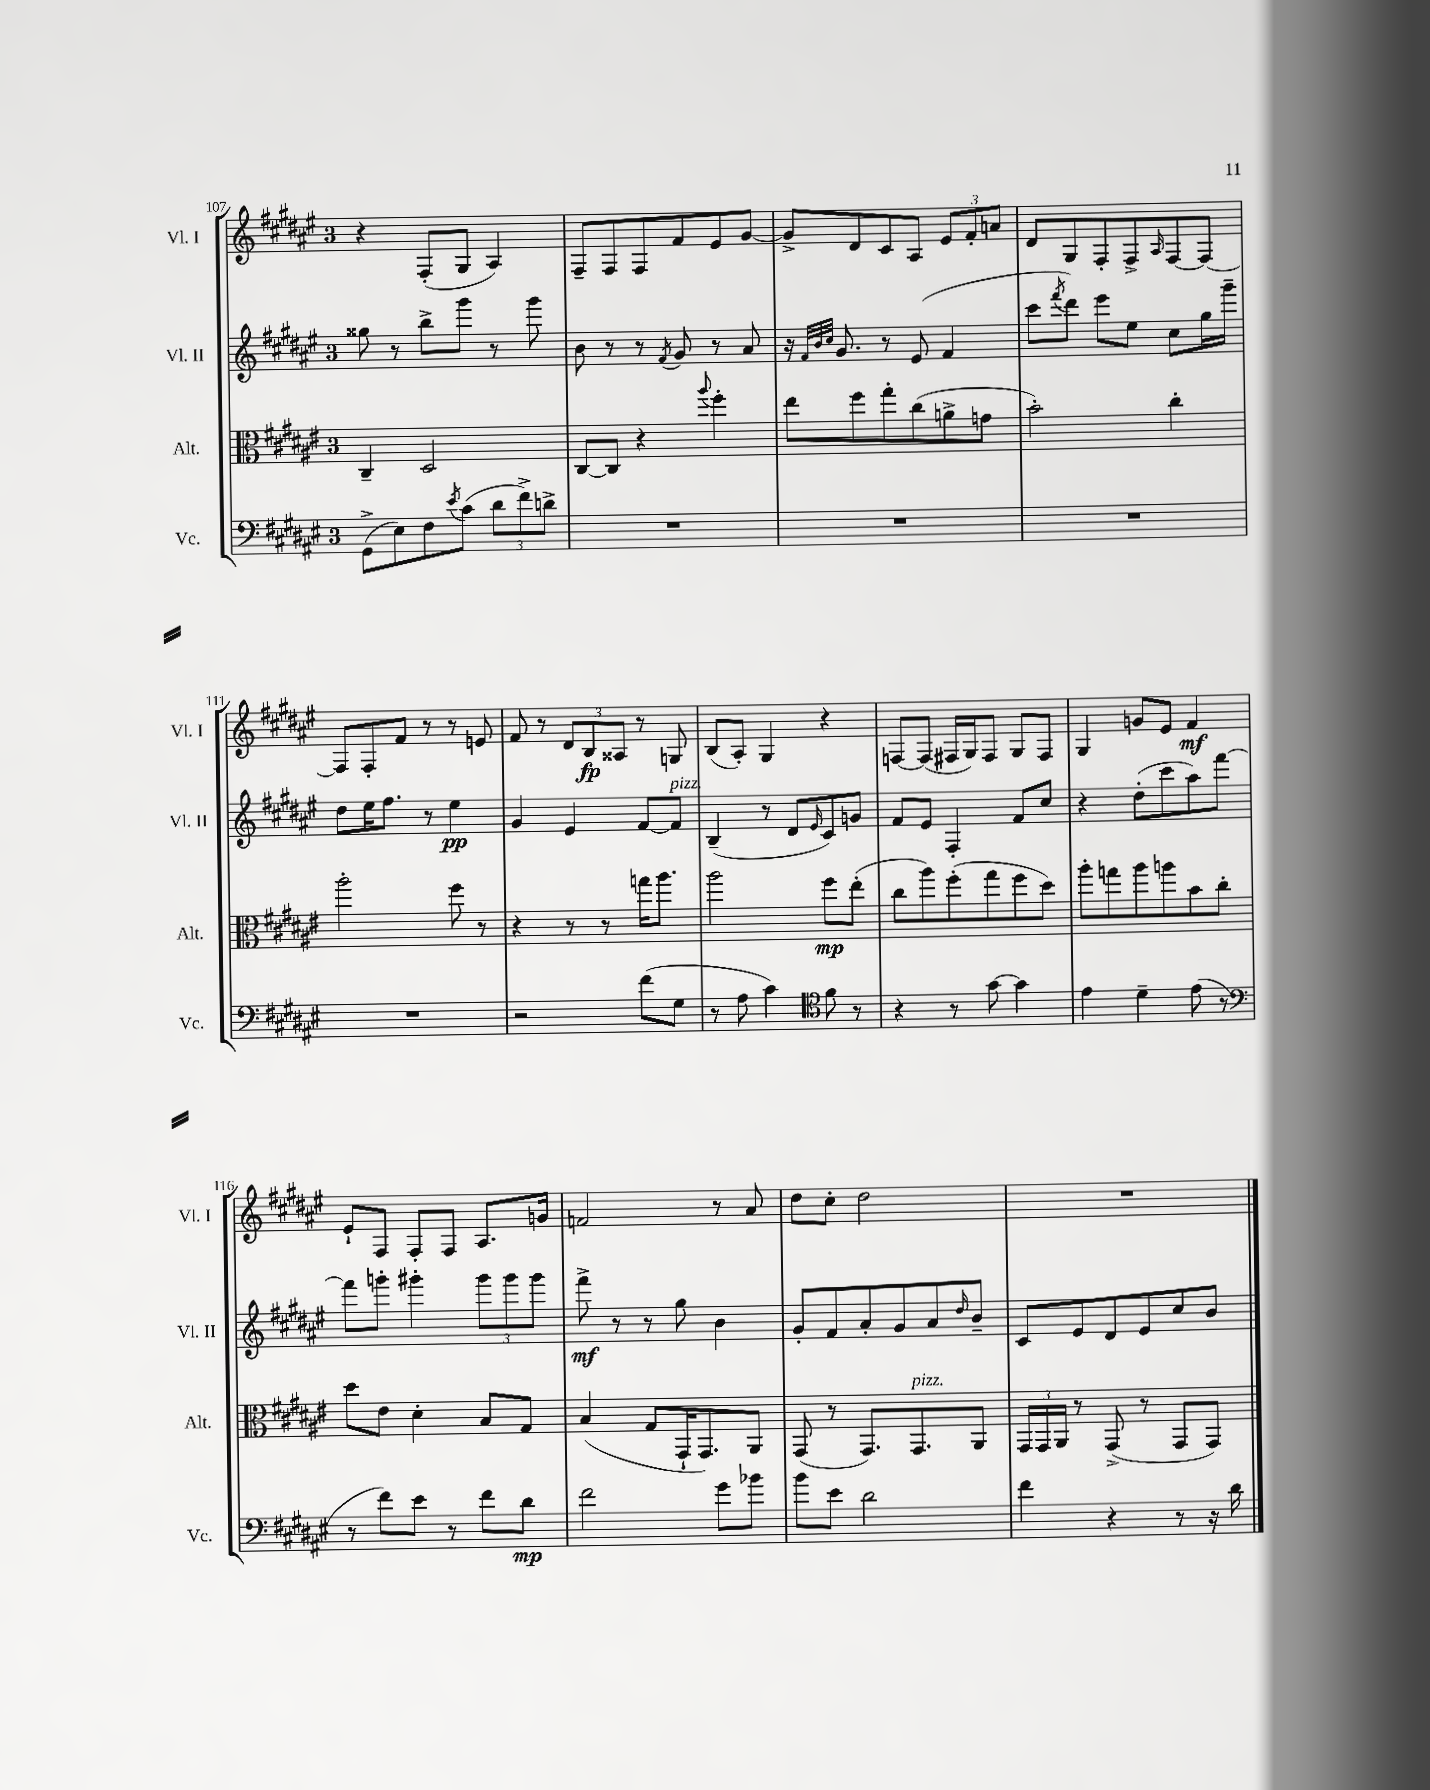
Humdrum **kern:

**kern	**kern	**kern	**kern
*staff4	*staff3	*staff2	*staff1
*clefF4	*clefC3	*clefG2	*clefG2
*k[f#c#g#d#a#e#]	*k[f#c#g#d#a#e#]	*k[f#c#g#d#a#e#]	*k[f#c#g#d#a#e#]
*M3/4	*M3/4	*M3/4	*M3/4
(8GG#^	4C#~	8gg##	4r
8E#)	.	8r	.
8F#	2D#	8bb^	(8F#'
8qe#	.	.	.
(8c#	.	8ggg#	8G#
12d#	.	8r	4A#)
12f#^)	.	.	.
.	.	8ggg#	.
12d^	.	.	.
=	=	=	=
2.r	[8C#	8b	8F#~
.	8C#]	8r	8F#
.	4r	8r	8F#
.	.	8qf#	.
.	.	8g#	8f#
.	8qqaa#	.	.
.	4ff#'	8r	8e#
.	.	8a#	[8g#
=	=	=	=
2.r	8ee#	16r	8g#^]
.	.	32qqf#	.
.	.	32qqb	.
.	.	32qqcc#	.
.	.	8.g#	.
.	8ff#	.	8d#
.	8gg#'	8r	8c#
.	(8cc#	(8e#	8A#
.	8a^	4f#	12e#
.	.	.	12f#'
.	8g	.	.
.	.	.	12a
=	=	=	=
2.r	2b')	8ccc#	8d#
.	.	8qfff#	.
.	.	8ddd#)	8G#
.	.	8eee#	8F#'
.	.	8ee#	8F#^
.	.	.	16qqA#
.	4cc#'	8cc#	[8F#
.	.	16gg#	8F#_
.	.	16ggg#~	.
=	=	=	=
2.r	2aa#'	8dd#	8F#]
.	.	16ee#	8F#'
.	.	8.ff#	.
.	.	.	8f#
.	.	8r	8r
.	8ff#	4ee#	8r
.	8r	.	8e
=	=	=	=
2r	4r	4g#	8f#
.	.	.	8r
.	8r	4e#	12d#
.	.	.	12B
.	8r	.	.
.	.	.	12A##
(8f#	16gg	[8f#	8r
.	8.aa#	.	.
8G#	.	8f#]	8G
=	=	=	=
8r	2aa#	(4B~	(8B
8A#	.	.	8A#')
4c#)	.	8r	4G#
.	.	8d#	.
*clefC4	*	*	*
.	.	16qqe#	.
8f#	8ff#	8c#)	4r
8r	(8ee#'	8g	.
=	=	=	=
4r	8cc#	8f#	[8F
.	8aa#)	8e#	(8F]
8r	(8ff#'	4F#'	16F#
.	.	.	16G#)
[8g#	8gg#	.	8F#
4g#]	8ff#	8f#	8G#
.	8dd#)	8cc#	8F#
=	=	=	=
4e#	8aa#'	4r	4G#
.	8gg	.	.
4d#~	8aa#	(8dd#'	8g
.	8aa	8ccc#	8e#
(8e#	8b	8aa#)	4f#
8r	8cc#'	[8fff#	.
=	=	=	=
*clefF4	*	*	*
8r	8dd#	8fff#]	8e#`
8f#)	8e#	8ggg'	8F#
8e#	4d#'	4ggg#'	8F#'
8r	.	.	8F#
8f#	8B	12ggg#	8.A#
.	.	12ggg#	.
8d#	8G#	.	.
.	.	12ggg#	.
.	.	.	16g
=	=	=	=
2f#	(4B	8fff#^	2f
.	.	8r	.
.	8G#	8r	.
.	16GG#`	8gg#	.
.	8.GG#)	.	.
8g#	.	4b	8r
8b-	8AA#	.	8a#
=	=	=	=
8b	(8GG#	8g#'	8dd#
8e#	8r	8f#	8cc#'
2d#	8.GG#)	8a#'	2dd#
.	.	8g#	.
.	8.GG#	.	.
.	.	8a#	.
.	.	16qqdd#	.
.	8AA#	8b~	.
=	=	=	=
4f#	24GG#	8c#	2.r
.	24GG#	.	.
.	24AA#	.	.
.	8r	8e#	.
4r	(8GG#^	8d#	.
.	8r	8e#	.
8r	8GG#	8cc#	.
16r	8GG#)	8b	.
16d#	.	.	.
==	==	==	==
*-	*-	*-	*-
